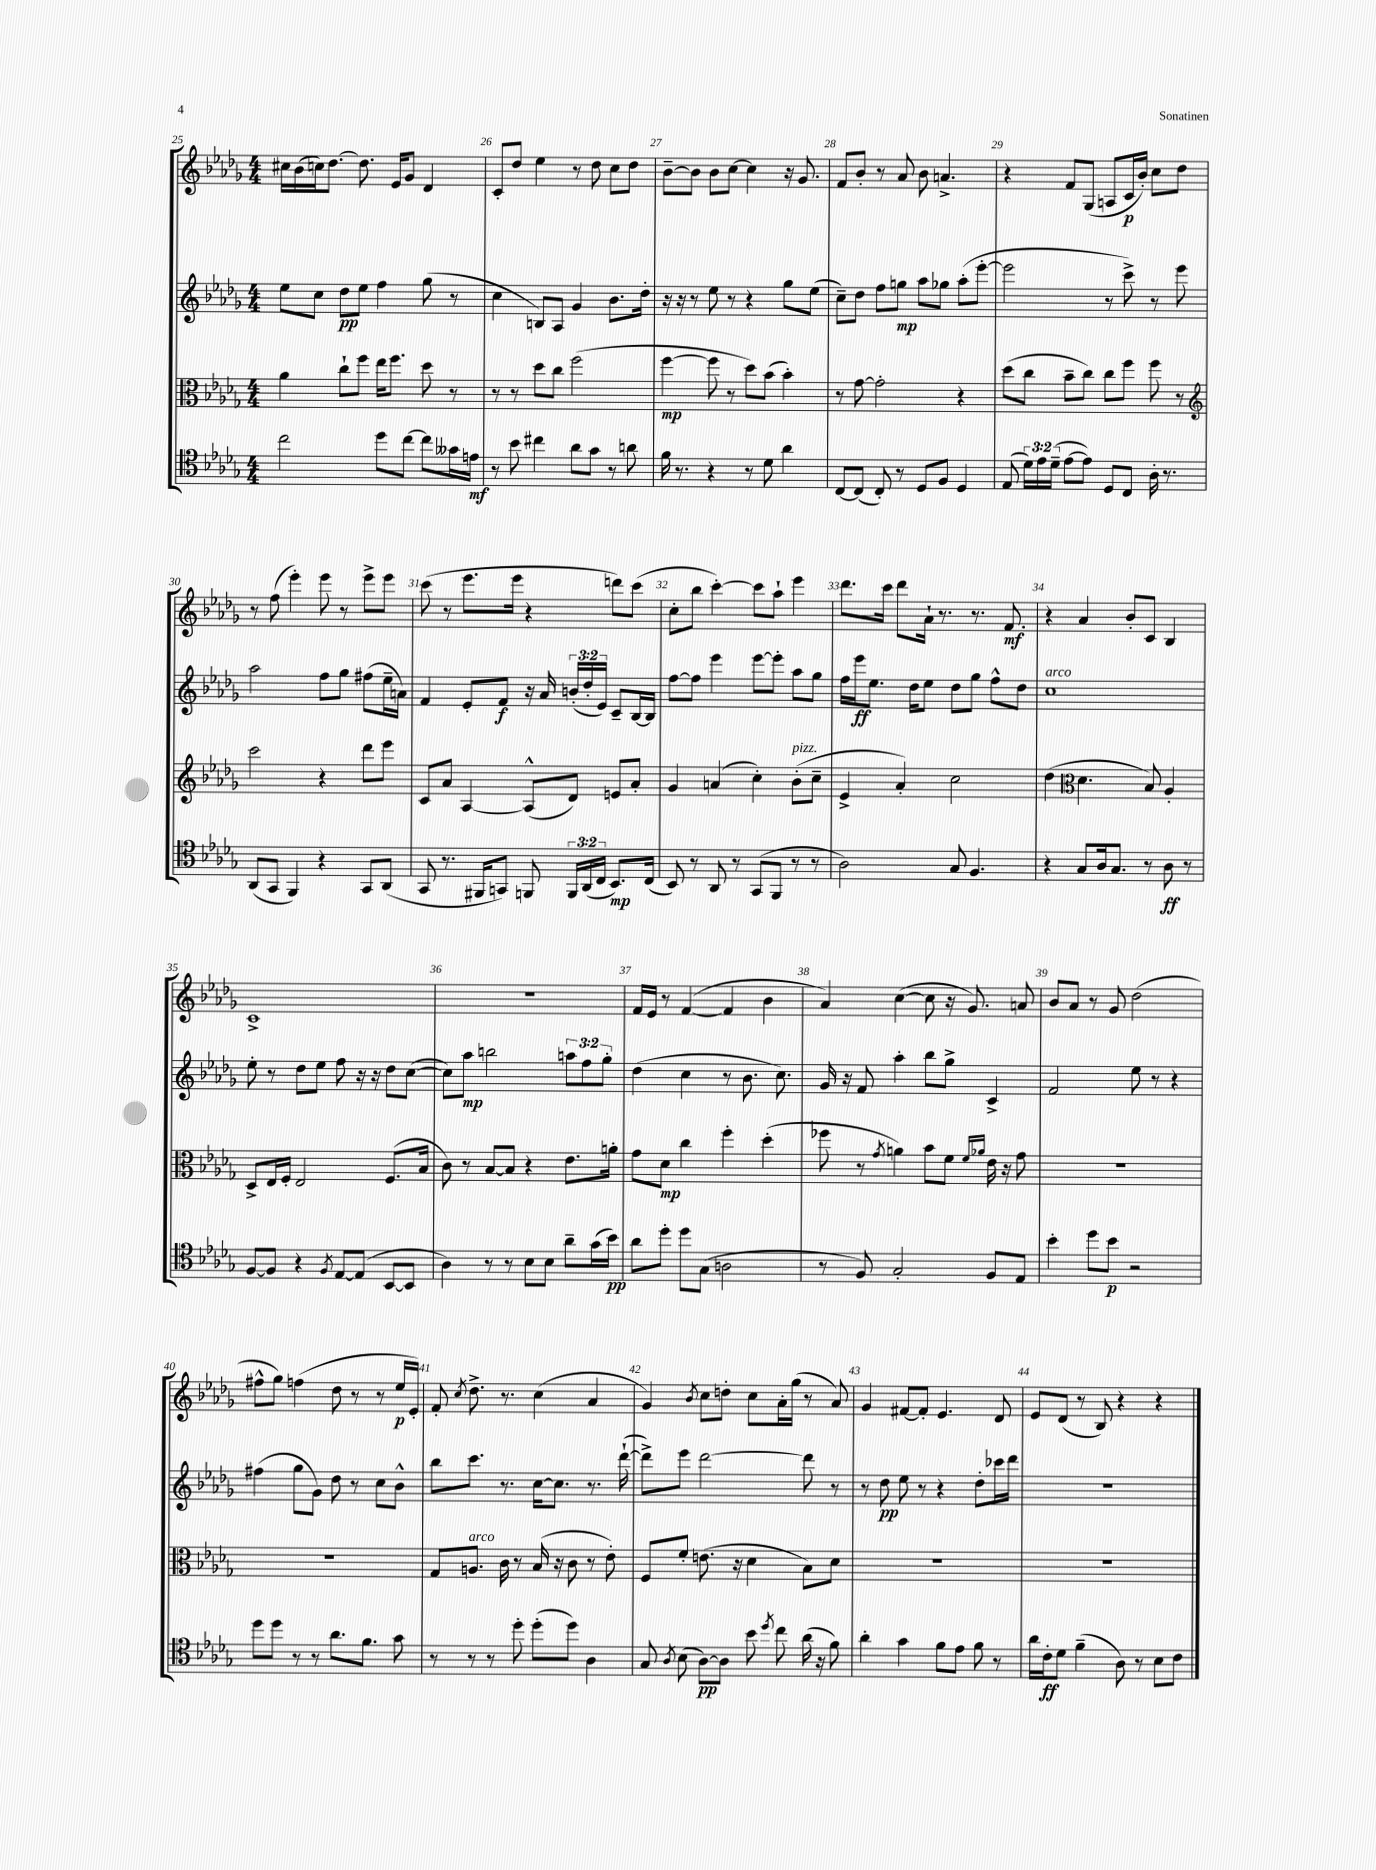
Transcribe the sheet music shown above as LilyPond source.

<<
\new StaffGroup <<
\new Staff = "s0" {
    \clef treble \key des \major \numericTimeSignature \time 4/4
    \autoBeamOff cis''16[ bes'16( c''16) des''8.]~ des''8. ees'16[ ges'8] des'4 |
    c'8[-. des''8] ees''4 r8 des''8 c''8[ des''8] |
    bes'8[~-- bes'8] bes'8[ c''8]~ c''4 r16 ges'8. |
    f'8[ bes'8]-. r8 aes'8 bes'8 a'4.-> |
    r4 f'8[ ges8]( a8[ c'16\p bes'16]-.) c''8[ des''8] |
    r8 f''8( ees'''4-.) ees'''8 r8 ees'''8[-> ees'''8] |
    c'''8( r8 ees'''8.[ ees'''16] r4 d'''8[) c'''8]( |
    c''8[-. bes''8] c'''4~-.) c'''8[ aes''8]-! ees'''4 |
    des'''8.[ c'''16] des'''8[ aes'16]-! r8. r8. f'8.\mf |
    r4 aes'4 bes'8[-. c'8] bes4 |
    c'1-> |
    R1 |
    f'16[ ees'16] r8 f'4~( f'4 bes'4 |
    aes'4) c''4~( c''8 r16 ges'8.) a'8 |
    bes'8[ aes'8] r8 ges'8 des''2( |
    fis''8[-^ ges''8]) f''4( des''8 r8 r8 ees''16[\p ees'16]-.) |
    f'8-. \acciaccatura { c''8 } des''8.-> r8. c''4( aes'4 |
    ges'4) \acciaccatura { bes'8 } c''8[ d''8]-. c''8[ aes'16-. ges''16]( r8 aes'8) |
    ges'4 fis'8[~ fis'8]-. ees'4. des'8 |
    ees'8[ des'8]( r8 bes8) r4 r4 \bar "|." |
}
\new Staff = "s1" {
    \clef treble \key des \major \numericTimeSignature \time 4/4 \override Staff.TupletNumber.text = #tuplet-number::calc-fraction-text
    \autoBeamOff ees''8[ c''8] des''8[\pp ees''8] f''4 ges''8( r8 |
    c''4 b8[) aes8] ges'4 bes'8.[ des''16]-. |
    r16 r16 r8 ees''8 r8 r4 ges''8[ ees''8]( |
    c''8[--) des''8] f''8[ g''8]\mp aes''8[ ges''8] aes''8[-.( ees'''8]~-. |
    ees'''2 r8 c'''8->) r8 ees'''8 |
    aes''2 f''8[ ges''8] fis''8[( ees''16-- a'16]) |
    f'4 ees'8[-. f'8]\f r16 aes'16 \tuplet 3/2 { b'16[-.( des''16-. ees'16]) } c'8[-- bes16~ bes16] |
    f''8[~ f''8] ees'''4 ees'''8[~ ees'''8]-. aes''8[ ges''8] |
    f''16[ ees'''16\ff ees''8.] des''16[ ees''8] des''8[ ges''8] f''8[-^ des''8] |
    c''1^\markup { \italic "arco" } |
    ees''8-. r8 des''8[ ees''8] f''8 r16 r16 des''8[ c''8]~( |
    c''8[) aes''8]\mp b''2 \tuplet 3/2 { a''8[ f''8 ges''8]-. } |
    des''4( c''4 r8 bes'8. c''8.) |
    ges'16 r16 f'8 aes''4-. bes''8[ ges''8]-> c'4-> |
    f'2 ees''8 r8 r4 |
    fis''4( ges''8[ ges'8]) des''8 r8 c''8[ bes'8]-^ |
    bes''8[ c'''8.] r8. c''16[~ c''8.] r8. des'''16~-!( |
    des'''8[->) ees'''8] des'''2~ des'''8 r8 |
    r8 des''8\pp ees''8 r8 r4 des''8[-. ces'''16 des'''16] |
    R1 \bar "|." |
}
\new Staff = "s2" {
    \clef alto \key des \major \numericTimeSignature \time 4/4
    \autoBeamOff aes'4 c''8[-! f''8] ees''16[ f''8.] des''8 r8 |
    r8 r8 des''8[ c''8] f''2( |
    f''4~\mp f''8 r8 des''8[) bes'8]( bes'4-.) |
    r8 ges'8~ ges'2-. r4 |
    des''8[( c''8] bes'8[-- c''8]) c''8[ f''8] f''8 r8 |
    \clef treble c'''2 r4 des'''8[ ees'''8] |
    c'8[ aes'8] aes4~ aes8[-^( des'8]) e'8[ aes'8]-. |
    ges'4 a'4( c''4-.) bes'8[-.^\markup { \italic "pizz." }( c''8]-- |
    ees'4-> aes'4-.) c''2 |
    des''4( \clef alto des'4. bes8) aes4-. |
    des8[-> ees16 f16]-. ees2 f8.[( bes16] |
    c'8) r8 bes8[~ bes8] r4 ees'8.[ a'16]-. |
    ges'8[ des'8]\mp c''4 f''4-. des''4-.( |
    fes''8 r8 \acciaccatura { ges'8 } a'4) bes'8[ f'8] \grace { f'16[ aes'16] } ees'16 r16 ges'8 |
    R1 |
    R1 |
    ges8[ a8.]^\markup { \italic "arco" } c'16 r8 bes16( r16 c'8 r8 ees'8-.) |
    f8[ f'8]-. e'8.( r16 des'4 bes8[) des'8] |
    R1 |
    R1 \bar "|." |
}
\new Staff = "s3" {
    \clef tenor \key des \major \numericTimeSignature \time 4/4 \override Staff.TupletNumber.text = #tuplet-number::calc-fraction-text
    \autoBeamOff c''2 des''8[ c''8]~ c''8[ geses'16 e'16]\mf |
    r8 bes'8 cis''4 aes'8[ ges'8] r8 a'8 |
    f'16 r8. r4 r8 des'8 aes'4 |
    c8[~ c8]( c8-.) r8 des8[ f8] des4 |
    ees8( \tuplet 3/2 { des'16[) ees'16 des'16]--( } ees'8[~ ees'8]) des8[ c8] aes16-. r8. |
    aes,8[( ges,8] f,4) r4 ges,8[ aes,8]( |
    ges,8 r8. fis,16[ g,8]) f,8 \tuplet 3/2 { f,16[ aes,16( c16] } bes,8.[\mp) c16]( |
    bes,8) r8 aes,8 r8 ges,8[( f,8] r8 r8 |
    aes2) ges8 f4. |
    r4 ges8[ aes16 ges8.] r8 aes8\ff r8 |
    f8[~ f8] r4 \acciaccatura { f8 } ees8[~ ees8]( bes,8[~ bes,8] |
    aes4) r8 r8 bes8[ bes8] aes'8[-- ges'16( bes'16]\pp) |
    aes'8[ des''8]-. des''8[ ges8]( a2 |
    r8 f8) ges2-. f8[ ees8] |
    bes'4-. des''8[ bes'8]\p r2 |
    des''8[ des''8] r8 r8 aes'8.[ f'8.] ges'8 |
    r8 r8 r8 des''8-. des''8[-.( des''8]) aes4 |
    ges8 \acciaccatura { aes8 } bes8( aes8[~\pp) aes8] bes'8 \acciaccatura { des''8 } c''8 aes'16( r16 f'8) |
    aes'4-. ges'4 f'8[ ees'8] f'8 r8 |
    aes'16[ c'16-.\ff des'8] f'4--( aes8) r8 bes8[ c'8] \bar "|." |
}
>>
>>
\layout { \context { \Score currentBarNumber = #25 \override BarNumber.break-visibility = ##(#f #t #t) barNumberVisibility = #all-bar-numbers-visible } }
